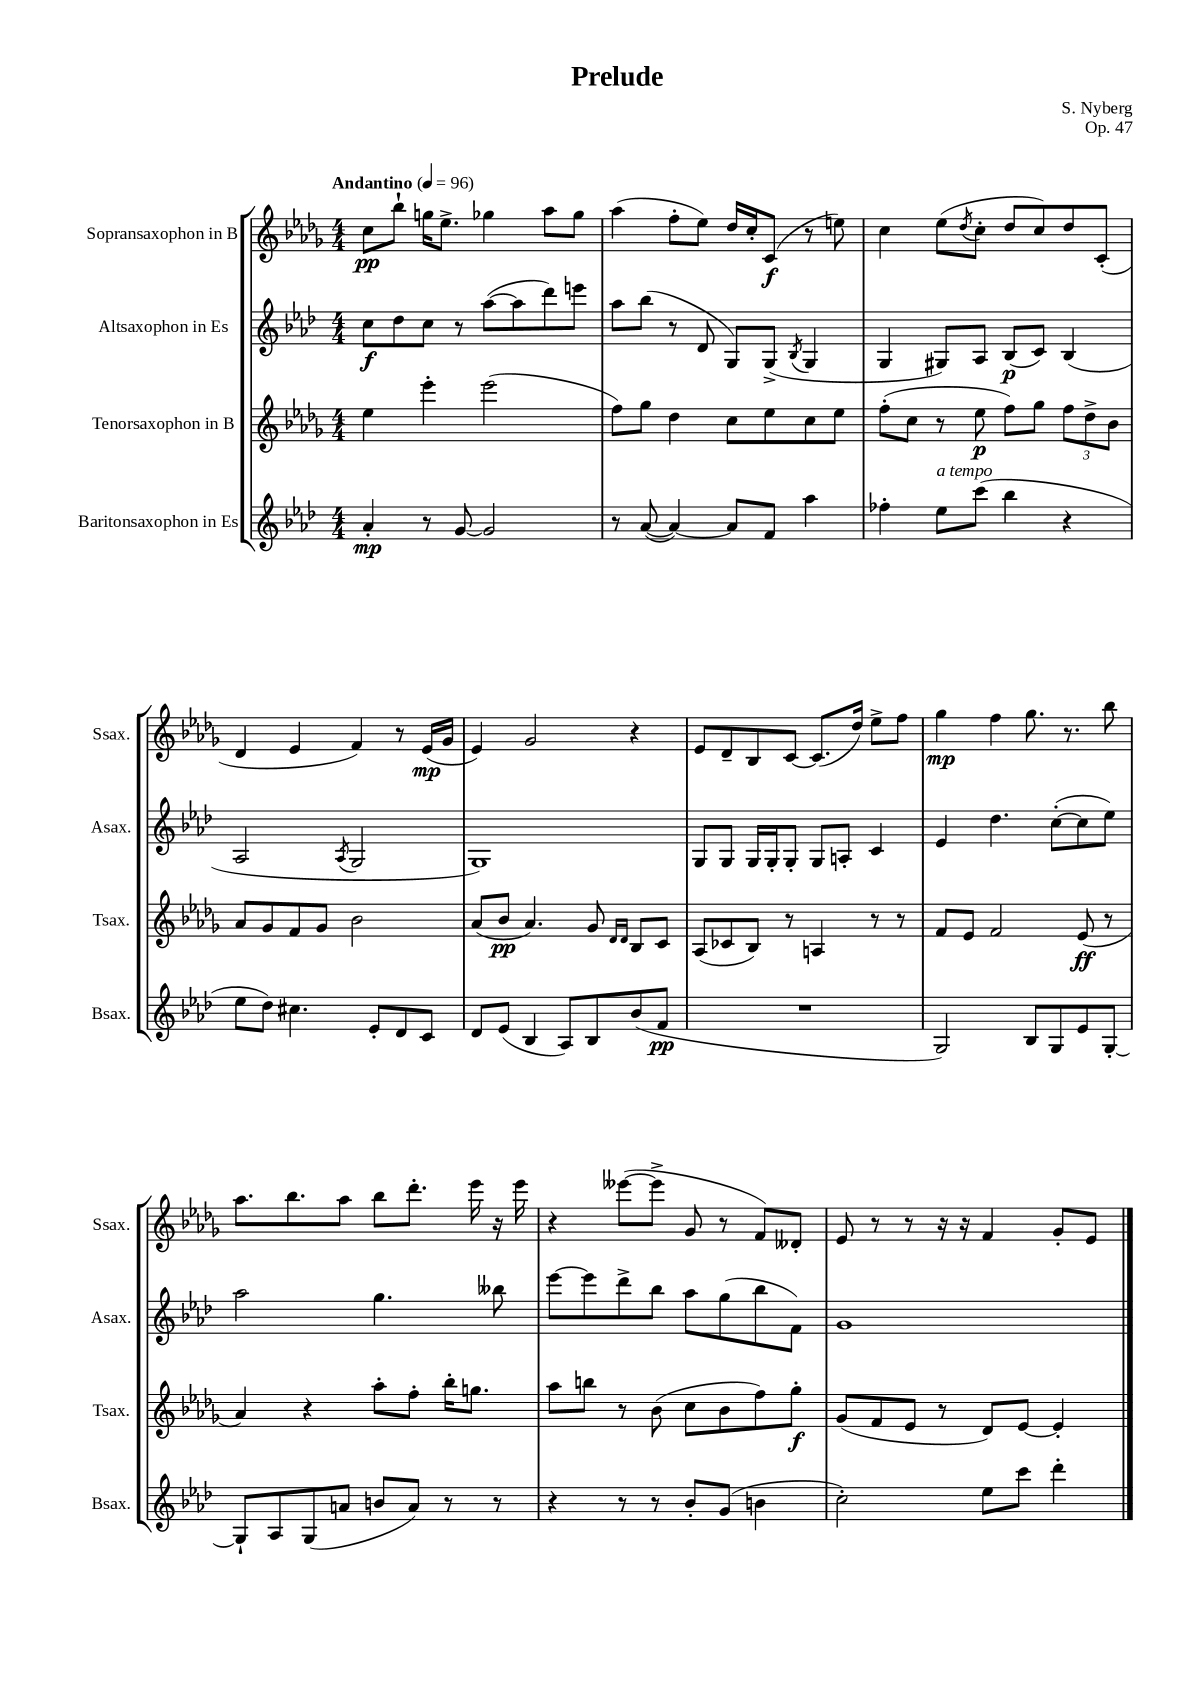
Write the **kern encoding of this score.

**kern	**dynam	**kern	**dynam	**kern	**dynam	**kern	**dynam
*part4	*part4	*part3	*part3	*part2	*part2	*part1	*part1
*staff4	*staff4	*staff3	*staff3	*staff2	*staff2	*staff1	*staff1
*I"Baritonsaxophon in Es	*	*I"Tenorsaxophon in B	*	*I"Altsaxophon in Es	*	*I"Sopransaxophon in B	*
*I'Bsax.	*	*I'Tsax.	*	*I'Asax.	*	*I'Ssax.	*
*clefG2	*	*clefG2	*	*clefG2	*	*clefG2	*
*k[b-e-a-d-]	*	*k[b-e-a-d-g-]	*	*k[b-e-a-d-]	*	*k[b-e-a-d-g-]	*
*M4/4	*	*M4/4	*	*M4/4	*	*M4/4	*
*MM96	*	*MM96	*	*MM96	*	*MM96	*
=1	=1	=1	=1	=1	=1	=1	=1
!	!	!	!	!	!	!LO:TX:a:B:t=Andantino	!
4a-'/	mp	4ee-\	.	8cc\L	f	8cc\L	pp
.	.	.	.	8dd-\	.	8bb-`\J	.
8r	.	4eee-'\	.	8cc\J	.	16ggn\KL	.
.	.	.	.	.	.	8.ee-^\J	.
[8g/	.	.	.	8r	.	.	.
2g/]	.	(2eee-\	.	([8aa-\L	.	4gg-X\	.
.	.	.	.	8aa-\]	.	.	.
.	.	.	.	8ddd-\)	.	8aa-\L	.
.	.	.	.	8eeen\J	.	8gg-\J	.
=2	=2	=2	=2	=2	=2	=2	=2
8r	.	8ff\L)	.	8aa-\L	.	(4aa-\	.
([8a-/	.	8gg-\J	.	(8bb-\J	.	.	.
4a-/_)	.	4dd-\	.	8r	.	8ff'\L	.
.	.	.	.	8d-/	.	8ee-\J)	.
8a-/L]	.	8cc\L	.	8G/L)	.	16dd-/LL	.
.	.	.	.	.	.	16cc'/J	.
8f/J	.	8ee-\	.	(8G^/J	.	(8c/J	f
.	.	.	.	8qB-/	.	.	.
4aa-\	.	8cc\	.	4G/	.	8r	.
.	.	8ee-\J	.	.	.	8een\)	.
=3	=3	=3	=3	=3	=3	=3	=3
4ff-X'\	.	(8ff'\L	.	4G/	.	4cc\	.
.	.	8cc\J	.	.	.	.	.
!LO:TX:a:i:t=a tempo	!	!	!	!	!	!	!
8ee-\L	.	8r	.	8G#X/L)	.	(8ee-\L	.
.	.	.	.	.	.	8qdd-/	.
(8ccc\J	.	8ee-\	p	8A-/J	.	8cc'\J	.
4bb-\	.	8ff\L)	.	(8B-/L	p	8dd-/L	.
.	.	8gg-\J	.	8c/J)	.	8cc/)	.
4r	.	12ff\L	.	(4B-/	.	8dd-/	.
.	.	12dd-^\	.	.	.	.	.
.	.	.	.	.	.	(8c'/J	.
.	.	12b-\J	.	.	.	.	.
!!LO:LB:g=z
=4	=4	=4	=4	=4	=4	=4	=4
8ee-\L	.	8a-/L	.	2A-/	.	4d-/	.
8dd-\J)	.	8g-/	.	.	.	.	.
4.cc#X\	.	8f/	.	.	.	4e-/	.
.	.	8g-/J	.	.	.	.	.
.	.	.	.	8qA-/	.	.	.
.	.	2b-\	.	2G/	.	4f/)	.
8e-'/L	.	.	.	.	.	.	.
8d-/	.	.	.	.	.	8r	.
8c/J	.	.	.	.	.	(16e-/LL	mp
.	.	.	.	.	.	16g-/JJ	.
=5	=5	=5	=5	=5	=5	=5	=5
8d-/L	.	(8a-/L	.	1G)	.	4e-/)	.
(8e-/J	.	8b-/J	pp	.	.	.	.
4B-/	.	4.a-/)	.	.	.	2g-/	.
8A-/L)	.	.	.	.	.	.	.
8B-/	.	8g-/	.	.	.	.	.
.	.	16qqd-/LL	.	.	.	.	.
.	.	16qqd-/JJ	.	.	.	.	.
(8b-/	.	8B-/L	.	.	.	4r	.
8f/J	pp	8c/J	.	.	.	.	.
=6	=6	=6	=6	=6	=6	=6	=6
1r	.	(8A-/L	.	8G/L	.	8e-/L	.
.	.	8c-X/	.	8G/J	.	8d-~/	.
.	.	8B-/J)	.	16G/LL	.	8B-/	.
.	.	.	.	16G'/J	.	.	.
.	.	8r	.	8G'/J	.	[8c/J	.
.	.	4An/	.	8G/L	.	(8.c/L]	.
.	.	.	.	8An'/J	.	.	.
.	.	.	.	.	.	16dd-/Jk)	.
.	.	8r	.	4c/	.	8ee-^\L	.
.	.	8r	.	.	.	8ff\J	.
=7	=7	=7	=7	=7	=7	=7	=7
2G/)	.	8f/L	.	4e-/	.	4gg-\	mp
.	.	8e-/J	.	.	.	.	.
.	.	2f/	.	4.dd-\	.	4ff\	.
8B-/L	.	.	.	.	.	8.gg-\	.
8G/	.	.	.	([8cc'\L	.	.	.
.	.	.	.	.	.	8.r	.
8e-/	.	(8e-/	ff	8cc\]	.	.	.
[8G'/J	.	8r	.	8ee-\J)	.	8bb-\	.
!!LO:LB:g=z
=8	=8	=8	=8	=8	=8	=8	=8
8G`/L]	.	4a-/)	.	2aa-\	.	8.aa-\L	.
8A-/	.	.	.	.	.	.	.
.	.	.	.	.	.	8.bb-\	.
(8G/	.	4r	.	.	.	.	.
8an/J	.	.	.	.	.	8aa-\J	.
8bn/L	.	8aa-'\L	.	4.gg\	.	8bb-\L	.
8a/J)	.	8ff'\J	.	.	.	8.ddd-'\J	.
8r	.	16bb-'\KL	.	.	.	.	.
.	.	8.ggn\J	.	.	.	16eee-\	.
8r	.	.	.	8bb--X\	.	16r	.
.	.	.	.	.	.	16eee-\	.
=9	=9	=9	=9	=9	=9	=9	=9
4r	.	8aa-\L	.	[8eee-\L	.	4r	.
.	.	8bbn\J	.	8eee-\]	.	.	.
8r	.	8r	.	8ddd-^\	.	([8eee--X\L	.
8r	.	(8b-\	.	8bb-\J	.	8eee--^\J]	.
8b-'/L	.	8cc\L	.	8aa-\L	.	8g-/	.
(8g/J	.	8b-\	.	(8gg\	.	8r	.
4bn\	.	8ff\)	.	8bb-\	.	8f/L)	.
.	.	8gg-'\J	f	8f\J)	.	8d--X'/J	.
=10	=10	=10	=10	=10	=10	=10	=10
2cc'\)	.	(8g-/L	.	1g	.	8e-/	.
.	.	8f/	.	.	.	8r	.
.	.	8e-/J	.	.	.	8r	.
.	.	8r	.	.	.	16r	.
.	.	.	.	.	.	16r	.
8ee-\L	.	8d-/L)	.	.	.	4f/	.
8ccc\J	.	[8e-/J	.	.	.	.	.
4ddd-'\	.	4e-'/]	.	.	.	8g-'/L	.
.	.	.	.	.	.	8e-/J	.
==	==	==	==	==	==	==	==
*-	*-	*-	*-	*-	*-	*-	*-
